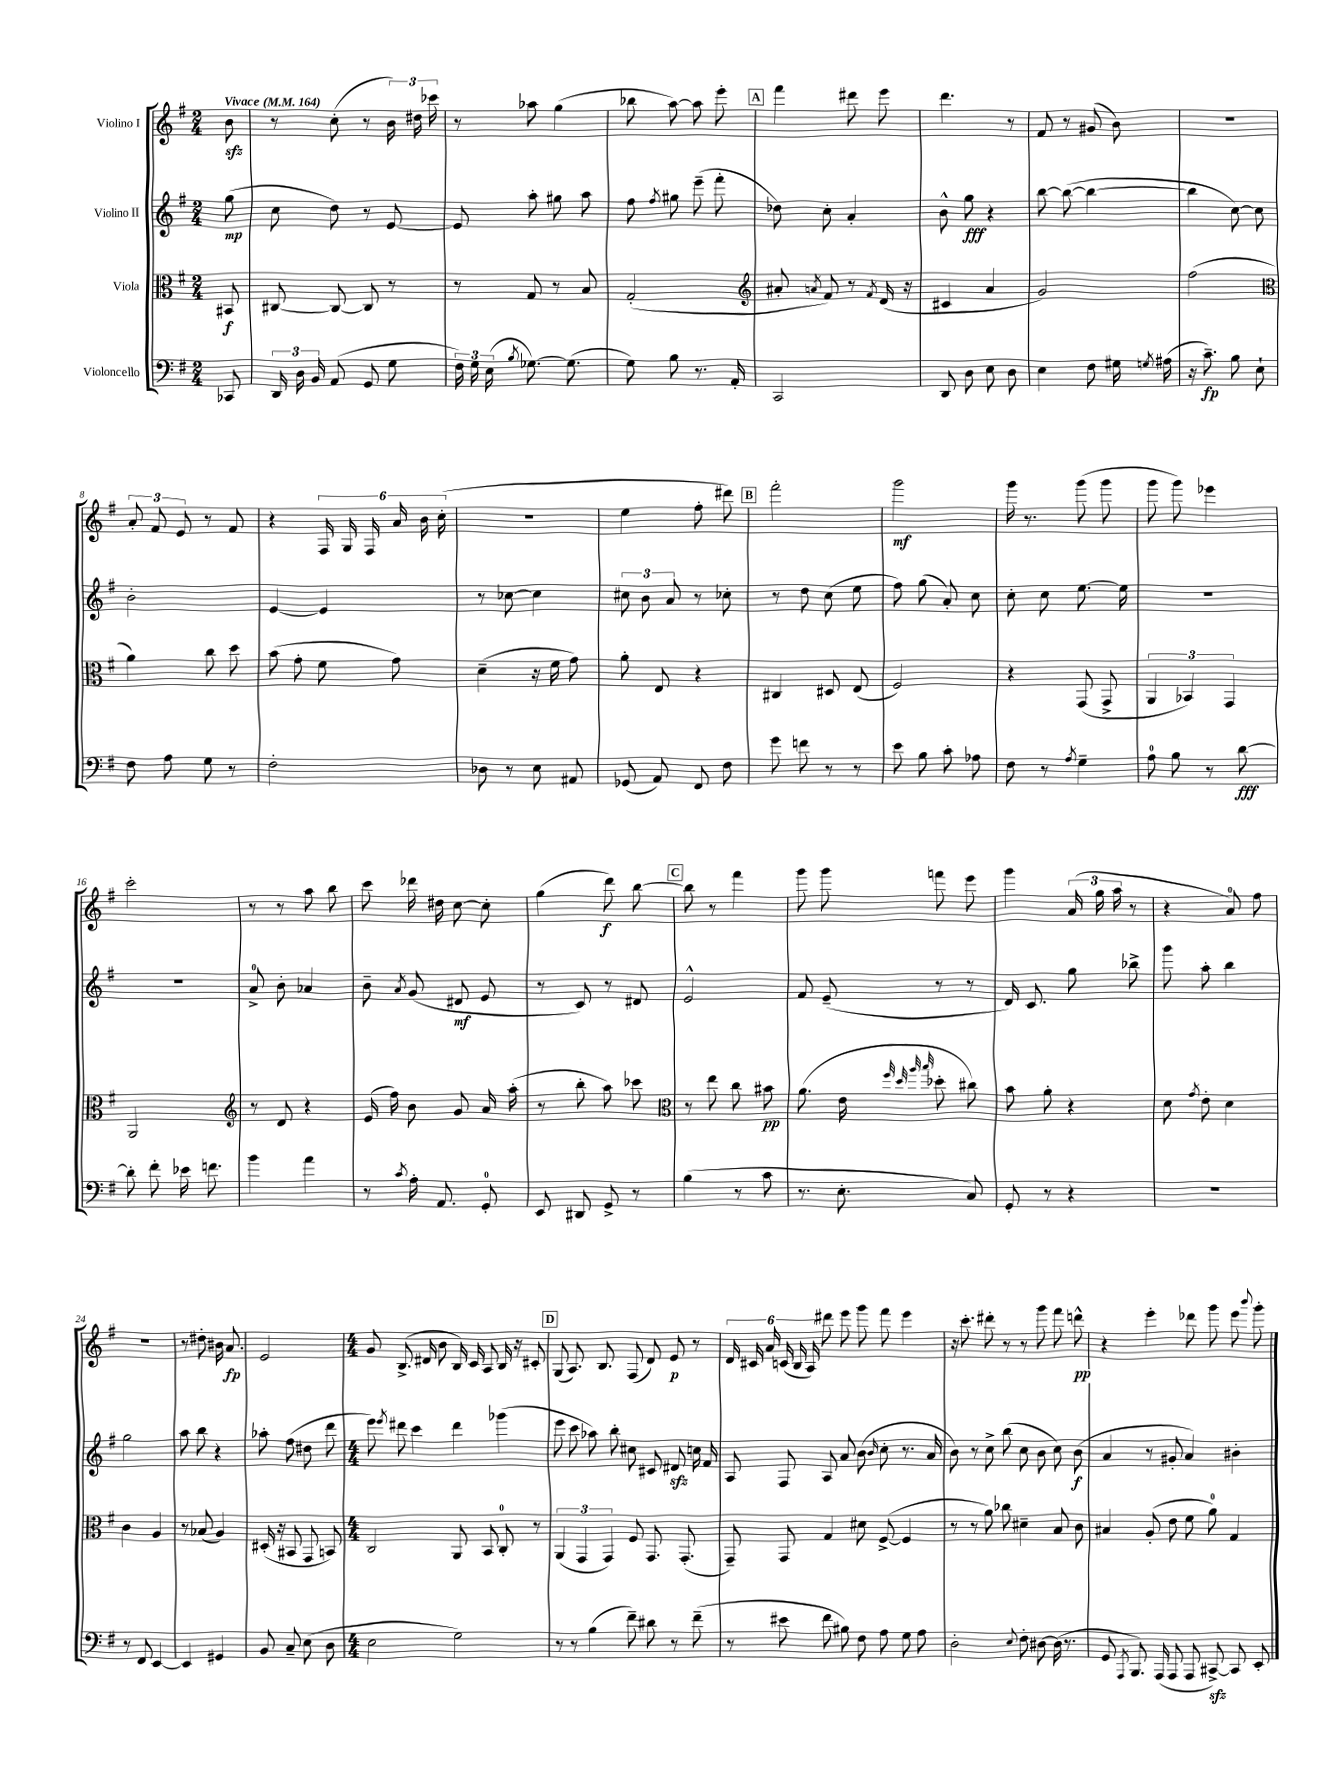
<<
\new StaffGroup <<
\new Staff = "s0" \with { instrumentName = "Violino I" } {
    \clef treble \key g \major \numericTimeSignature \time 2/4 \partial 8 \tempo "Vivace" 4 = 164
    \autoBeamOff b'8\sfz |
    r8 c''8-.( r8 \tuplet 3/2 { b'16) dis''16 ces'''16 } |
    r8 aes''8 g''4( |
    bes''8 a''8~) a''8 e'''8-. |
    \mark \markup { \box "A" } fis'''4 dis'''8 e'''8 |
    d'''4. r8 |
    fis'8 r8 gis'8( b'8) |
    R2 |
    \tuplet 3/2 { a'8-. fis'8 e'8 } r8 fis'8 |
    r4 \tuplet 6/4 { fis16 g16 fis16 a'16 b'16 c''16-.( } |
    R2 |
    e''4 fis''8-. dis'''8) |
    \mark \markup { \box "B" } fis'''2-. |
    g'''2\mf |
    g'''16 r8. g'''8( g'''8 |
    g'''8 g'''8) ees'''4 |
    c'''2-. |
    r8 r8 a''8 b''8 |
    c'''8 des'''16 dis''16 c''8~ c''8-. |
    g''4( d'''8\f) b''8~ |
    \mark \markup { \box "C" } b''8 r8 fis'''4 |
    g'''8 g'''8 f'''8 e'''8 |
    g'''4 \tuplet 3/2 { a'16( g''16 a''16 } r8 |
    r4 a'8-0) fis''8 |
    R2 |
    r8 dis''8-. bis'16 a'8.\fp |
    e'2 |
    \numericTimeSignature \time 4/4 g'8 b8.->( dis'16 b'8 b16) c'16 a8 b16 r16 cis'8-. |
    \mark \markup { \box "D" } g8( a8.) b8. fis8( d'8) e'8\p r8 |
    \tuplet 6/4 { d'16 cis'16 a'16 c'16( b16 a16) } dis'''8 e'''8 g'''8 fis'''8 e'''4 |
    r16 c'''8.-. dis'''8-. r8 r8 g'''8 fis'''8 d'''8-^\pp |
    r4 e'''4-. des'''8 g'''8 e'''8 \appoggiatura { b'''8 } g'''8-. \bar "|." |
}
\new Staff = "s1" \with { instrumentName = "Violino II" } {
    \clef treble \key g \major \numericTimeSignature \time 2/4 \partial 8
    \autoBeamOff g''8\mp( |
    c''8 d''8) r8 e'8~ |
    e'8 a''8-. gis''8 a''8 |
    fis''8 \acciaccatura { fis''8 } gis''8 e'''8--( fis'''8-. |
    \mark \markup { \box "A" } des''8) c''8-. a'4-. |
    b'8-^ g''8\fff r4 |
    b''8~ b''8~( b''4~ |
    b''4 c''8~) c''8 |
    b'2-. |
    e'4~ e'4 |
    r8 ces''8~ ces''4 |
    \tuplet 3/2 { cis''8 b'8 a'8 } r8 ces''8-. |
    \mark \markup { \box "B" } r8 d''8 c''8( e''8 |
    fis''8) g''8( a'8-.) c''8 |
    c''8-. c''8 e''8.~ e''16 |
    R2 |
    r2 |
    a'8-0-> b'8-. aes'4 |
    b'8-- \acciaccatura { a'8 } g'8( dis'8\mf e'8 |
    r8 c'8) r8 dis'8 |
    \mark \markup { \box "C" } e'2-^ |
    fis'8 e'8--( r8 r8 |
    d'16) c'8. g''8 bes''8-> |
    g'''8 a''8-. b''4 |
    g''2 |
    a''8 b''8 r4 |
    aes''8-. fis''8( dis''8 d'''8 |
    \numericTimeSignature \time 4/4 e'''8) \acciaccatura { e'''8 } dis'''8 c'''4 dis'''4 ges'''4( |
    \mark \markup { \box "D" } e'''8 c'''8 aes''8) b''8-. cis''8 cis'8 dis'8\sfz c''16 fis'16 |
    a8 fis8 a8 a'8 b'8( \grace { b'16 } c''8-. r8. a'16 |
    b'8) r8 c''8-> b''8( c''8 b'8 c''8) b'8\f( |
    a'4 r8 gis'8-. a'4) bis'4-. \bar "|." |
}
\new Staff = "s2" \with { instrumentName = "Viola" } {
    \clef alto \key g \major \numericTimeSignature \time 2/4 \partial 8
    \autoBeamOff bis,8\f |
    cis8~ cis8~ cis8 r8 |
    r8 g8 r8 b8 |
    g2-.( |
    \mark \markup { \box "A" } \clef treble ais'8-. \acciaccatura { a'8 } fis'8) r8 \acciaccatura { fis'8 } d'16( r16 |
    cis'4 a'4 |
    g'2) |
    fis''2( |
    \clef alto a'4) c''8 d''8 |
    b'8( g'8-. fis'8 g'8) |
    d'4--( r16 fis'16 g'8) |
    a'8-. e8 r4 |
    \mark \markup { \box "B" } cis4 dis8 e8( |
    fis2) |
    r4 g,8( g,8-> |
    \tuplet 3/2 { a,4 bes,4) g,4 } |
    a,2 |
    \clef treble r8 d'8 r4 |
    e'16( fis''16) b'8 g'8 a'16 a''16-.( |
    r8 b''8-. a''8) ces'''8 |
    \mark \markup { \box "C" } \clef alto r8 e''8 c''8 bis'8\pp |
    a'8.( e'16 \grace { fis''32 d''32 a''32 b''32 } des''8-. cis''8) |
    b'8 a'8-. r4 |
    d'8 \acciaccatura { g'8 } e'8-. d'4 |
    c'4 a4 |
    r8 bes8( a4) |
    dis16-.( r16 bis,8 g,8 b,8) |
    \numericTimeSignature \time 4/4 c2 a,8 b,8 c8-0-. r8 |
    \mark \markup { \box "D" } \tuplet 3/2 { a,4( g,4 g,4) } fis8 g,8. g,8.-.( |
    g,8--) g,8 g4 dis'8 fis8~->( fis4 |
    r8 r8 a'8) ces''8 dis'4-- b8 c'8 |
    bis4 a8-.( e'8 fis'8 a'8-0) g4 \bar "|." |
}
\new Staff = "s3" \with { instrumentName = "Violoncello" } {
    \clef bass \key g \major \numericTimeSignature \time 2/4 \partial 8
    \autoBeamOff ces,8 |
    \tuplet 3/2 { d,16 d16 b,16 } a,8( g,8 g8 |
    \tuplet 3/2 { fis16) g16 e16( } \acciaccatura { b8 } ges8.~) ges8.( |
    g8) b8 r8. a,16-. |
    \mark \markup { \box "A" } c,2 |
    d,8 d8 e8 d8 |
    e4 fis8 gis16 \acciaccatura { g8 } ais16( |
    r16 c'8.--\fp) b8 e8-! |
    fis8 a8 g8 r8 |
    fis2-. |
    des8 r8 e8 ais,8 |
    ges,8( a,8) fis,8 fis8 |
    \mark \markup { \box "B" } g'8 f'8 r8 r8 |
    e'8 b8 c'8-. aes8 |
    fis8 r8 \acciaccatura { a8 } g4-- |
    a8-0 b8 r8 d'8~\fff |
    d'8-. fis'8-. ees'16 f'8. |
    b'4 a'4 |
    r8 \acciaccatura { c'8 } a16-. a,8. g,8-0-. |
    e,8 dis,8 g,8-> r8 |
    \mark \markup { \box "C" } b4( r8 c'8 |
    r8. e8.-. c8) |
    g,8-. r8 r4 |
    R2 |
    r8 fis,8 e,4~ |
    e,4 gis,4 |
    b,8 c8-- e8( d8 |
    \numericTimeSignature \time 4/4 e2 g2) |
    \mark \markup { \box "D" } r8 r8 b4( fis'8--) dis'8 r8 fis'8--( |
    r8 eis'8 fis'8 bis8) fis8 a8 g8 a8 |
    d2-. \appoggiatura { e8 } fis8-. dis8~ dis16( r8. |
    g,8 \acciaccatura { a,,8 } b,,8.) a,,16( a,,8 a,,8 cis,8~->\sfz) cis,8 e,8-. \bar "|." |
}
>>
>>
